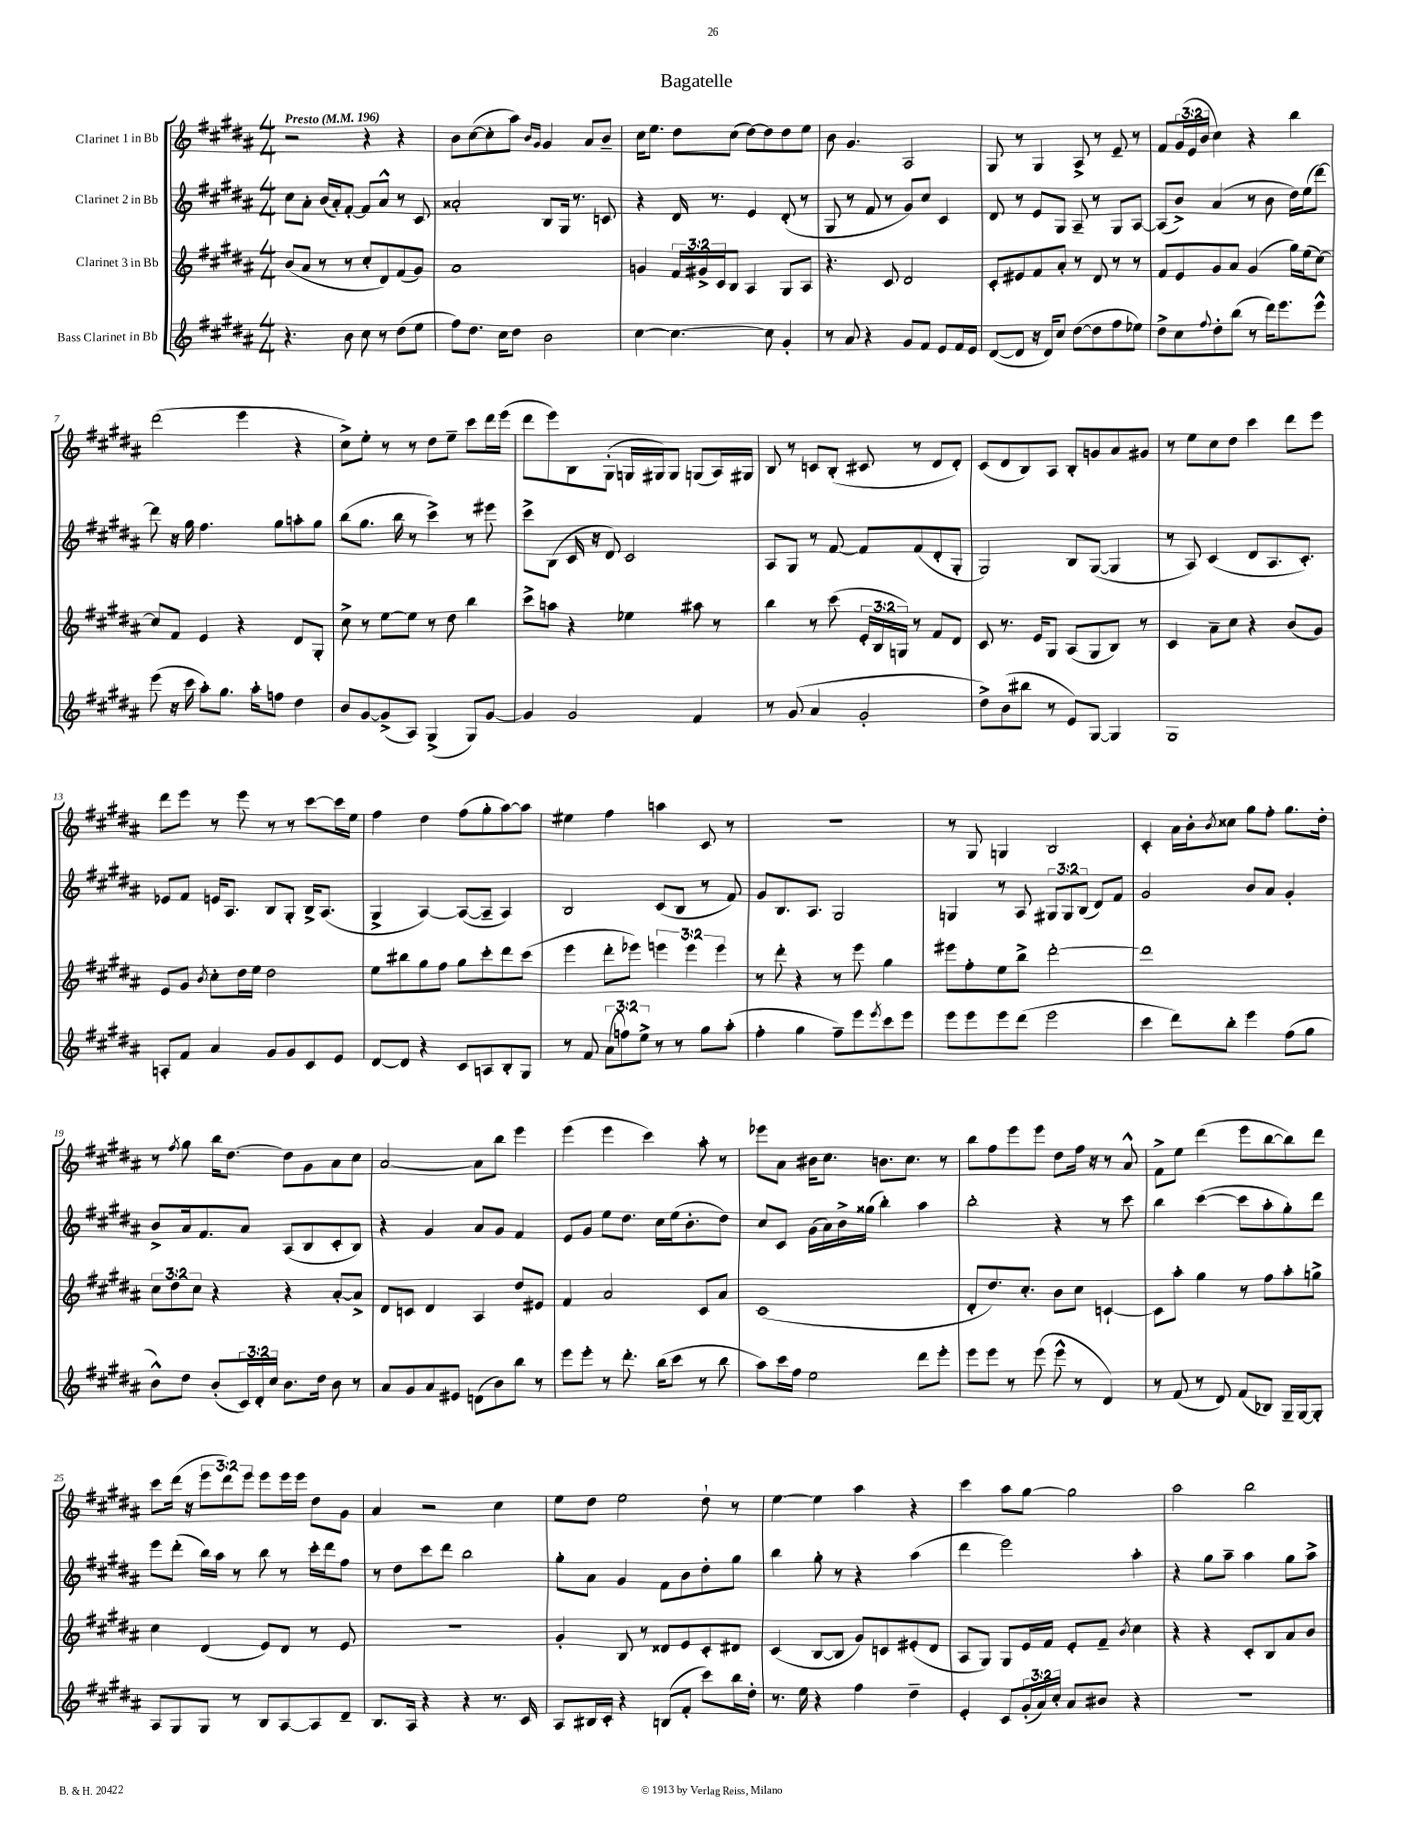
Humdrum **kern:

**kern	**kern	**kern	**kern
*staff4	*staff3	*staff2	*staff1
*clefG2	*clefG2	*clefG2	*clefG2
*k[f#c#g#d#a#]	*k[f#c#g#d#a#]	*k[f#c#g#d#a#]	*k[f#c#g#d#a#]
*M4/4	*M4/4	*M4/4	*M4/4
*MM196	*MM196	*MM196	*MM196
4.r	(8b	8cc#	2r
.	8a#	8a#'	.
.	8r	(16b	.
.	.	16a#')	.
8b	8r	[8f#'	.
8cc#	8cc#'	8f#]	4r
8r	8d#)	8a#^^	.
(8dd#	(8f#	8r	4r
8ee	8g#)	8c#	.
=	=	=	=
8ff#)	1a#	2a##'	8b
8.dd#	.	.	([8cc#
.	.	.	8cc#']
16cc#	.	.	.
8dd#	.	.	8aa#)
.	.	.	16qqb
.	.	.	16qqg#
2b	.	8B	4g#
.	.	16G#	.
.	.	8.r	.
.	.	.	8a#
.	.	8c	8b~
=	=	=	=
[4cc#	4g	4r	16cc#
.	.	.	8.ee
4.cc#_	24f#	16d#	8dd#
.	24g#^	.	.
.	.	8.r	.
.	24c#	.	.
.	8B	.	(8cc#
.	4A#	4e	[8dd#)
8cc#]	.	.	8dd#]
4g#'	8G#	(8d#'	8dd#
.	8A#	8r	8ee
=	=	=	=
8r	4.r	8G#	8b
8a#	.	8r	4.g#
4r	.	8f#	.
.	8c#	8r	.
8g#	2d#	8g#)	2A#
8f#	.	8cc#	.
8e	.	4c#	.
16f#	.	.	.
16e	.	.	.
=	=	=	=
([8d#	8c#'	8d#	8G#
8d#]	8e#	8r	8r
16r	8f#	8e	4G#
16d#)	.	.	.
8cc#	8a#'	8G#	.
([8dd#	8r	8A#~	8A#^
8dd#]	8d#	8r	8r
8ff#	8r	8G#	8e~
8ee-)	8r	[8A#	8r
=	=	=	=
8dd#^	8f#	(8A#]	8f#
8cc#	8e	8b^)	(24g#
.	.	.	24e
.	.	.	24b
8qqff#	.	.	.
8dd#'	8g#	(4a#	4cc#)
(8bb	8a#	.	.
8r	(4g#	8r	4r
16ddd#)	.	8b	.
8.eee	.	.	.
.	16gg#)	16dd#)	4bb
.	(16ee	(16ee	.
8eee^^	[8cc#)	[8ddd#)	.
=	=	=	=
(8eee	8cc#]	8ddd#]	(2ddd#
16r	8f#	16r	.
16ccc#	.	16gg#	.
8aa#')	4e	4.ff#	.
8.gg#	.	.	.
.	4r	.	4eee
16aa#'	.	.	.
8ff	.	8gg#	.
4dd#	8d#	8aa'	4r
.	8G#'	8gg#	.
=	=	=	=
8b	8cc#^	(8bb	8cc#^)
[8g#	8r	8.gg#	8ee'
(8g#^]	[8ee	.	8r
.	.	16bb	.
8A#)	8ee]	8r	8r
(4G#^	8r	4ccc#^)	8dd#
.	8dd#	.	8ee~
8G#)	4bb	8r	8ccc#
[8g#	.	8eee#	16ddd#
.	.	.	(16eee
=	=	=	=
4g#]	8ccc#^	8ccc#^	8ddd#
.	8aa	(8B	8eee)
2g#	4r	16c#	8B
.	.	16r	.
.	.	8d#)	(8G#'
.	4ee-	2c#	16G
.	.	.	16G#)
.	.	.	8G#
4f#	8aa#	.	(8G
.	8r	.	16A#)
.	.	.	16G#
=	=	=	=
8r	4bb	8A#	8B
(8g#	.	8G#	8r
4a#	8r	8r	8c
.	(8ccc#	[8f#	(8B'
2g#'	24e'	8f#]	8c#
.	24B	.	.
.	24G)	.	.
.	8r	(8f#	8r
.	8f#	8d#'	8d#
.	8d#	8G#'	8d#')
=	=	=	=
8dd#^)	8c#	2G#)	(8c#
(8b	8.r	.	8d#
8bb#	.	.	8B)
.	16e	.	.
8r	8G#	.	8A#
8e)	(8A#	8B	8B'
[8G#	8G#	([8G#	8g
4G#]	8B)	4G#]	8a#
.	8r	.	8g#
=	=	=	=
1G#	4c#	8r	8r
.	.	8A#)	8ee
.	8a#~	(4c#	8cc#
.	8cc#	.	8dd#
.	4r	8d#	4ccc#
.	.	8.A#	.
.	(8b	.	8ddd#
.	.	8.c#')	.
.	8g#)	.	8eee
=	=	=	=
8A'	8e	8e-	8ddd#
8f#	8g#	8f#	8eee
.	8qb	.	.
4a#	8cc#'	16e	8r
.	.	8.A#	.
.	16dd#	.	8eee
.	16ee	.	.
8g#	2dd#	8B	8r
8g#	.	8G#'	8r
8c#	.	16B^	[8ccc#
.	.	(8.A#	.
8e	.	.	16ccc#]
.	.	.	16ee
=	=	=	=
[8d#	8ee	4G#^	4ff#
8d#]	8bb#	.	.
4r	8gg#	[4A#)	4dd#
.	8ff#	.	.
8c#	8gg#	(8A#_	(8ff#
8A	8ccc#'	8A#~]	8gg#'
8B'	8ddd#	4A#)	[8aa#)
8G#	(8ccc#	.	8aa#]
=	=	=	=
8r	4eee	2B	4ee#
8f#	.	.	.
(12a#	8ddd#'	.	4ff#
12ff)	.	.	.
.	8eee-)	.	.
12ee^	.	.	.
8r	6eee	(8c#	4aa
8r	.	8B	.
.	6eee	.	.
8gg#	.	8r	8c#
.	6eee	.	.
(8aa#'	.	8f#)	8r
=	=	=	=
4ff#'	8r	8g#	1r
.	8ddd#'	8.B	.
4gg#	4r	.	.
.	.	8.A#	.
8ff#~)	8r	2G#	.
8eee	8eee	.	.
8qeee	.	.	.
8ccc#	4gg#	.	.
8eee	.	.	.
=	=	=	=
8eee	8eee#	4G	8r
8eee	8ff#'	.	8G#
8eee	8ee	8r	4G
(8ddd#	8bb^	8A#	.
2eee	[2ddd#'	12G#	2B
.	.	12G#	.
.	.	(12B	.
.	.	8d#)	.
.	.	8f#	.
=	=	=	=
4ccc#	1ddd#]	2g#	4c#'
8ddd#)	.	.	16a#
.	.	.	16b'
.	.	.	8qb
8bb'	.	.	8cc##
4eee	.	8b	8gg#
.	.	8a#	8ff#'
(8ff#	.	4g#'	8.gg#
8gg#	.	.	.
.	.	.	16dd#'
=	=	=	=
8b^^)	12cc#	8b^	8r
.	12dd#	.	.
.	.	.	8qff#
8dd#	.	16a#	8gg#
.	12cc#	.	.
.	.	8.f#	.
(8b'	4r	.	16bb
.	.	.	[8.dd#
24c#)	.	8a#	.
24d#'	.	.	.
24cc#	.	.	.
8.b	4r	(8A#	8dd#]
.	.	8B	8g#
16dd#	.	.	.
8b	[8a#'	8c#'	8a#
8r	8a#^]	8B)	8cc#
=	=	=	=
8a#	8d#	4r	[2a#
8g#	8c	.	.
8a#	4d#	4g#	.
8e#	.	.	.
(8d	4A#	8a#	8a#]
8b)	.	8g#	8bb
8bb	8dd#	4f#	4eee
8r	8e#	.	.
=	=	=	=
8eee	4f#	8e	(4eee
8eee'	.	8g#	.
8r	2a#	8ee	4eee
8.ddd#'	.	8.dd#	.
.	.	.	4ccc#)
(16bb	.	16cc#	.
8ccc#	.	(16ee	.
.	.	8.b'	.
8r	8c#	.	8aa#'
8bb	8a#	8dd#)	8r
=	=	=	=
8aa#)	(1c#	8cc#	8eee-
16ccc#	.	8c#	8a#
16ff#	.	.	.
2ee	.	(16g#	16b#
.	.	16a#)	8.cc#
.	.	16b^	.
.	.	(16gg##	.
.	.	4bb')	8.b
.	.	.	8.cc#
8ddd#	.	4aa#	.
8eee'	.	.	8r
=	=	=	=
8eee	8d#'	2bb'	8bb
8eee	8.dd#)	.	8ff#
8r	.	.	8eee
.	8.cc#'	.	.
(8eee	.	.	8eee
8eee^^	8b	4r	8dd#
8r	8cc#	.	16ff#
.	.	.	16r
4d#)	[4c`	8r	8r
.	.	8ccc#	8a#^^
=	=	=	=
8r	8c]	4bb	8f#^
(8f#	8aa#'	.	8ee
8r	4gg#	([4ccc#	(4ddd#
8d#)	.	.	.
(8f#	8r	8ccc#]	8eee
8B-)	8ff#	8aa#'	[8bb
16G#~	8aa#'	8gg#')	8bb])
[16G#	.	.	.
8G#']	8gg^	8ddd#	8ddd#
=	=	=	=
8A#	4cc#	8eee	8ccc#
8G#	.	(8ddd#'	(16ddd#
.	.	.	16r
8G#	(4d#	16bb)	12eee
.	.	16aa#	.
.	.	.	12ddd#)
8r	.	8r	.
.	.	.	12eee
8B	8e)	8bb	8eee
[8A#	8d#	8r	16eee
.	.	.	16eee
8A#]	8r	16ccc#'	8dd#
.	.	16ddd#	.
8d#~	8e	8ff#	8g#
=	=	=	=
8.B	1r	8r	4a#
.	.	8dd#	.
16A#	.	.	.
4r	.	8ccc#	2r
.	.	8ddd#	.
4r	.	2bb	.
8.r	.	.	4cc#
16c#	.	.	.
=	=	=	=
8A#	4g#'	8gg#'	8ee
16B#	.	8a#	8dd#
16c#'	.	.	.
4r	8B	4g#	2ee
.	8r	.	.
(8B	8d##	8f#	.
8f#'	8e	8b	.
8ccc#)	8c#'	8dd#'	8dd#`
16bb	8d#	8gg#	8r
16dd#'	.	.	.
=	=	=	=
8.r	(4c#	4bb	[4ee
16ee	.	.	.
4r	[8B	8gg#'	4ee]
.	8B]	8r	.
4ff#	8g#)	4r	4aa#
.	8c	.	.
4dd#~	(8e#'	(4aa#	4r
.	8d#	.	.
=	=	=	=
4e'	8A#	4ddd#	4ccc#
.	8G#)	.	.
8c#	8G#	2eee)	8aa#
(24g#'	16e	.	[8gg#
24a#)	.	.	.
.	16f#	.	.
24cc#'	.	.	.
8a#	8e'	.	2gg#]
8b#	8f#~	.	.
.	8qb	.	.
4r	4cc#	4aa#'	.
=	=	=	=
1r	4r	4r	2aa#
.	4r	8gg#	.
.	.	8aa#~	.
.	8c#'	4aa#	2bb
.	8B	.	.
.	8a#	8gg#	.
.	8b	8aa#^	.
==	==	==	==
*-	*-	*-	*-
